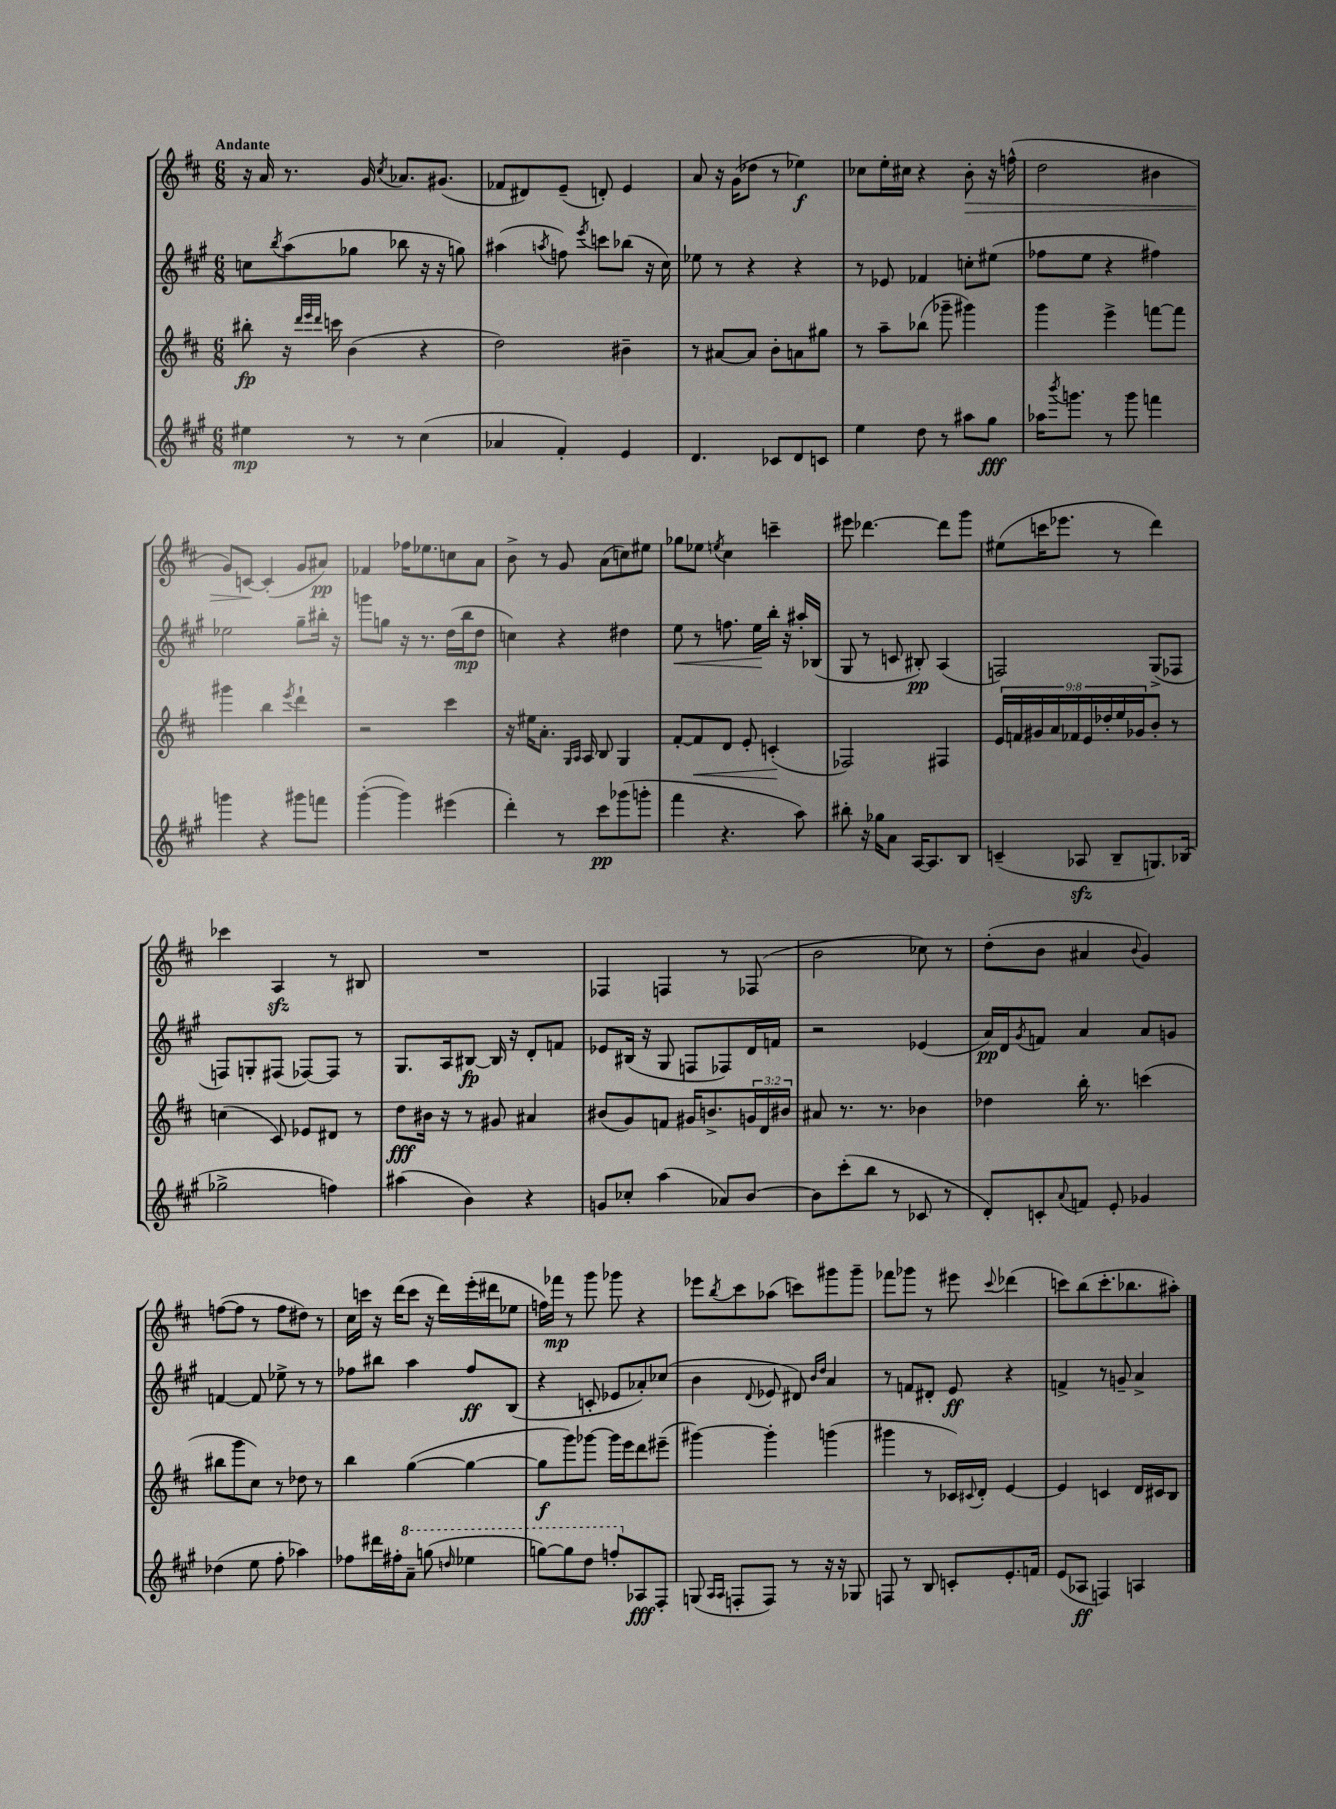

**kern	**dynam	**kern	**dynam	**kern	**dynam	**kern	**dynam
*part4	*part4	*part3	*part3	*part2	*part2	*part1	*part1
*staff4	*staff4	*staff3	*staff3	*staff2	*staff2	*staff1	*staff1
*clefG2	*	*clefG2	*	*clefG2	*	*clefG2	*
*k[f#c#g#]	*	*k[f#c#]	*	*k[f#c#g#]	*	*k[f#c#]	*
*M6/8	*	*M6/8	*	*M6/8	*	*M6/8	*
=1	=1	=1	=1	=1	=1	=1	=1
!	!	!	!	!	!	!LO:TX:a:B:t=Andante	!
4ee#X\	mp	8bb#X'\	fp	8ccn\L	.	16r	.
.	.	.	.	.	.	16a/	.
.	.	.	.	8qbb/	.	.	.
.	.	16r	.	(8aa\	.	8.r	.
.	.	32qqddd/LLL	.	.	.	.	.
.	.	32qqeee/	.	.	.	.	.
.	.	32qqddd/JJJ	.	.	.	.	.
.	.	16cccn\	.	.	.	.	.
8r	.	(4b\	.	8gg-X\J	.	.	.
.	.	.	.	.	.	16g/	.
.	.	.	.	.	.	8qcc#/	.
8r	.	.	.	8bb-X\	.	8.a-X/L	.
(4cc#\	.	4r	.	16r	.	.	.
.	.	.	.	16r	.	(8.g#X/J	.
.	.	.	.	8ggn\)	.	.	.
=2	=2	=2	=2	=2	=2	=2	=2
4a-X/	.	2dd\)	.	(4aa#X\	.	8f-X/L	.
.	.	.	.	.	.	8d#X/)	.
.	.	.	.	8qaan/	.	.	.
4f#'/)	.	.	.	8ffn\)	.	(8e~/J	.
.	.	.	.	8qeee/	.	.	.
.	.	.	.	8cccn\L	.	8dn'/)	.
4e/	.	4b#X~\	.	(8bb-X\J	.	4e/	.
.	.	.	.	16r	.	.	.
.	.	.	.	16cc#\)	.	.	.
=3	=3	=3	=3	=3	=3	=3	=3
4.d/	.	8r	.	8ee-X\	.	8a/	.
.	.	[8a#X/L	.	8r	.	16r	.
.	.	.	.	.	.	(16g\KL	.
.	.	8a#/J]	.	4r	.	8dd-X\J	.
8c-X/L	.	8b'\L	.	.	.	8r	.
8d/	.	8an\	.	4r	.	4ee-X\)	f
8cn/J	.	8gg#X\J	.	.	.	.	.
=4	=4	=4	=4	=4	=4	=4	=4
4ee\	.	8r	.	8r	.	8cc-X\L	.
.	.	8aa~\L	.	8e-X/	.	16ee'\L	.
.	.	.	.	.	.	16cc#X\JJ	.
8dd\	.	(8bb-X\J	.	4f-X/	.	4r	.
8r	.	8ggg-X~\	.	.	.	.	.
!	!	!	!	!	!	!	!LO:HP:b
8aa#X\L	.	4ggg#X\)	.	8ccn'\L	.	8b'\	>
8gg#\J	fff	.	.	(8ee#X\J	.	16r	.
.	.	.	.	.	.	(16ffn^^\	.
=5	=5	=5	=5	=5	=5	=5	=5
16aa-X\KL	.	4ggg\	.	8ff-X\L	.	2dd\	.
8qbbb/	.	.	.	.	.	.	.
8.gggn\J	.	.	.	.	.	.	.
.	.	.	.	8ee\J	.	.	.
8r	.	4eee^\	.	4r	.	.	.
8ggg\	.	.	.	.	.	.	.
4fffn\	.	[8fffn\L	.	4ff#X\)	.	4b#X\	.
.	.	8fff\J]	.	.	.	.	.
!!LO:LB:g=z
=6	=6	=6	=6	=6	=6	=6	=6
4gggn\	.	4ggg#X\	.	2ee-X\	.	8g/L)	.
.	.	.	.	.	.	[8cn/J	.
4r	.	4bb\	.	.	.	(4c'/]	]
.	.	8qeee/	.	.	.	.	.
8ggg#X\L	.	4ddd`\	.	8gg#~\L	.	8g/L	.
8fffn\J	.	.	.	16bb#X'\Jk	.	8a#X/J)	pp
.	.	.	.	16r	.	.	.
=7	=7	=7	=7	=7	=7	=7	=7
([4ggg#'\	.	2r	.	8gggn\L	.	4f-X/	.
.	.	.	.	8ggn\J	.	.	.
4ggg#\])	.	.	.	16r	.	16ff-X\KL	.
.	.	.	.	8.r	.	8.ee-X\	.
(4eee#X\	.	4ccc#\	.	(16dd\LL	.	8ccn\	.
.	.	.	.	16bb\J	mp	.	.
.	.	.	.	8dd\J	.	8a\J	.
=8	=8	=8	=8	=8	=8	=8	=8
4ddd'\)	.	16r	.	4ccn\)	.	8b^\	.
.	.	16ee#X\KL	.	.	.	.	.
.	.	8.a'\J	.	.	.	8r	.
8r	.	.	.	4r	.	8g/	.
.	.	16qqG/LL	.	.	.	.	.
.	.	16qqA/JJ	.	.	.	.	.
.	.	16A/	.	.	.	.	.
8ccc#\L	pp	8B/	.	.	.	(8a\L	.
(8ggg-X\	.	4G/	.	4dd#X\	.	8ccn\)	.
8gggn'\J	.	.	.	.	.	8ee#X\J	.
=9	=9	=9	=9	=9	=9	=9	=9
!	!	!	!	!	!LO:HP:b	!	!
4fff#\	.	[8f#'/L	.	8ee\	<	8gg-X\L	.
!	!	!	!LO:HP:b	!	!	!	!
.	.	8f#/]	<	8r	.	8ee-X\J	.
.	.	.	.	.	.	8qeen/	.
4.r	.	8d/J	.	8.ffn\	.	4cc#\	.
.	.	8e'/	.	.	.	.	.
.	.	.	.	16ee\LL	.	.	.
.	.	(4cn'/	.	16bb'\JJ	[	4cccn~\	.
.	.	.	.	16r	.	.	.
8aa\)	.	.	.	16aa#X'/LL	.	.	.
.	.	.	.	(16B-X/JJ	.	.	.
.	.	.	[	.	.	.	.
=10	=10	=10	=10	=10	=10	=10	=10
8bb#X'\	.	2F-X/)	.	8G#/	.	8eee#X\	.
16r	.	.	.	8r	.	[4.ddd-X\	.
16gg-X\KL	.	.	.	.	.	.	.
8a\J	.	.	.	8cn/	.	.	.
[16A/KL	.	.	.	8B#X'/)	pp	.	.
8.A/]	.	.	.	.	.	.	.
.	.	4F#X/	.	(4A/	.	8ddd-\L]	.
8B/J	.	.	.	.	.	8ggg\J	.
=11	=11	=11	=11	=11	=11	=11	=11
(4cn~/	.	18e/LL	.	2Fn/)	.	(8ee#X\L	.
.	.	18fn/	.	.	.	.	.
.	.	18g#X/	.	.	.	.	.
.	.	.	.	.	.	16cccn\K	.
.	.	18a/	.	.	.	.	.
.	.	.	.	.	.	8.eee-X\J	.
.	.	18f-X/	.	.	.	.	.
8A-Xzz/	.	.	.	.	.	.	.
.	.	18e/	.	.	.	.	.
.	.	18dd-X'/	.	.	.	.	.
8B~/L	.	.	.	.	.	8r	.
.	.	18ee/	.	.	.	.	.
.	.	18g-X/J	.	.	.	.	.
8.Gn/)	.	8b'/J	.	(8G#^/L	.	4ddd\)	.
.	.	8r	.	8F-X/J	.	.	.
(16B-X/Jk	.	.	.	.	.	.	.
!!LO:LB:g=z
=12	=12	=12	=12	=12	=12	=12	=12
2gg-X^\	.	(4ccn\	.	8Fn/L)	.	4ccc-X\	.
.	.	.	.	8Gn'/	.	.	.
.	.	8c#/)	.	(8F#X/J	.	4Azz/	.
.	.	8e-X/L	.	[8F-X/L)	.	.	.
4ffn\)	.	8d#X/J	.	8F-/J]	.	8r	.
.	.	8r	.	8r	.	8B#X/	.
=13	=13	=13	=13	=13	=13	=13	=13
(4aa#X\	.	8dd\L	fff	8.G#/L	.	2.r	.
.	.	16b#X\Jk	.	.	.	.	.
.	.	16r	.	16A/k	.	.	.
4b\)	.	8r	.	[8B#X/J	fp	.	.
.	.	8g#X/	.	16B#/]	.	.	.
.	.	.	.	16r	.	.	.
4r	.	4a#X/	.	8d'/L	.	.	.
.	.	.	.	8fn/J	.	.	.
=14	=14	=14	=14	=14	=14	=14	=14
8gn/L	.	(8b#X/L	.	8e-X/L	.	4F-X/	.
8cc-X'/J	.	8g/)	.	(16B#X/Jk	.	.	.
.	.	.	.	16r	.	.	.
(4aa\	.	8fn/J	.	8G#/	.	4Fn/	.
.	.	16g#X/KL	.	8Fn/L	.	.	.
.	.	8.bn^/	.	.	.	.	.
8a-X/L)	.	.	.	8F-X/)	.	8r	.
[8b/J	.	24gn/L	.	16d/L	.	(8F-X/	.
.	.	24d/	.	.	.	.	.
.	.	.	.	16fn/JJ	.	.	.
.	.	24b#X/JJ	.	.	.	.	.
=15	=15	=15	=15	=15	=15	=15	=15
8b\L]	.	8a#X/	.	2r	.	2b\	.
(8ccc#'\	.	8.r	.	.	.	.	.
8bb\J	.	.	.	.	.	.	.
.	.	8.r	.	.	.	.	.
8r	.	.	.	.	.	.	.
8c-X/	.	4b-X\	.	(4e-X/	.	8cc-X\)	.
8r	.	.	.	.	.	8r	.
=16	=16	=16	=16	=16	=16	=16	=16
8d'/L)	.	4dd-X\	.	16a/LL)	pp	(8dd'\L	.
.	.	.	.	16d/J	.	.	.
.	.	.	.	8qg#/	.	.	.
8cn'/	.	.	.	8fn/J	.	8b\J	.
8qqa/	.	.	.	.	.	.	.
8fn/J	.	16bb'\	.	4a/	.	4a#X/	.
.	.	8.r	.	.	.	.	.
8e'/	.	.	.	.	.	.	.
.	.	.	.	.	.	8qqb/	.
4g-X/	.	(4cccn\	.	8a/L	.	4g/)	.
.	.	.	.	8gn/J	.	.	.
!!LO:LB:g=z
=17	=17	=17	=17	=17	=17	=17	=17
(4dd-X\	.	8bb#X\L	.	[4fn/	.	([8ffn\L	.
.	.	8ggg\	.	.	.	8ff\J]	.
8ee\	.	8cc#\J)	.	8f/]	.	8r	.
8ff#'\	.	8r	.	8ee-X^\	.	8ff\L	.
4aa-X\)	.	8dd-X\	.	8r	.	8dd#X\J)	.
.	.	8r	.	8r	.	8r	.
=18	=18	=18	=18	=18	=18	=18	=18
8ff-X\L	.	4bb\	.	8ff-X\L	.	16cc#\LL	.
.	.	.	.	.	.	16cccn\JJ	.
16ddd#X\L	.	.	.	8bb#X\J	.	16r	.
16ff#X'\J	.	.	.	.	.	(16ddd\KL	.
*8va	*	*	*	*	*	*	*
8aa~\J	.	([4gg\	.	4aa\	.	8ccc\J	.
(8gggn\	.	.	.	.	.	16r	.
.	.	.	.	.	.	16ddd\LL)	.
16qqdddn/	.	.	.	.	.	.	.
4eee-X\	.	4gg\_	.	8ff-/L	ff	(16eee'\	.
.	.	.	.	.	.	16ddd#X\J	.
.	.	.	.	(8B/J	.	8ee-X\J	.
=19	=19	=19	=19	=19	=19	=19	=19
[8gggn\L)	.	8gg\L]	f	4r	.	16ffn\LL)	.
.	.	.	.	.	.	16fff-X\JJ	mp
8ggg\]	.	8ggg\)	.	.	.	8r	.
8ddd\J	.	[8ggg-X\J	.	8cn'/	.	8ggg\	.
8fffn'/L	.	16ggg-\LL]	.	8e-X/L	.	8ggg-X\	.
.	.	16eee\J	.	.	.	.	.
*X8va	*	*	*	*	*	*	*
8A-X/	fff	8ddd\	.	8a-X'/)	.	4r	.
8F#'/J	.	(8eee#X~\J	.	(8cc-X/J	.	.	.
=20	=20	=20	=20	=20	=20	=20	=20
(8Gn/	.	[4ggg#X\)	.	4b\	.	8eee-X\L	.
16qqA/LL	.	.	.	.	.	.	.
16qqA/JJ	.	.	.	.	.	8qbb/	.
8Fn'/L	.	.	.	.	.	8ccc#\	.
.	.	.	.	8qqd/	.	.	.
8F/J)	.	4ggg#'\]	.	8e-X/	.	(8aa-X\J	.
8r	.	.	.	8d#X/)	.	8cccn\L)	.
.	.	.	.	16qqb/LL	.	.	.
.	.	.	.	16qqdd/JJ	.	.	.
16r	.	(4gggn\	.	4a/	.	8ggg#X\	.
16r	.	.	.	.	.	.	.
8G-X/	.	.	.	.	.	8ggg#~\J	.
=21	=21	=21	=21	=21	=21	=21	=21
8Fn/	.	4ggg#X\	.	8r	.	8fff-X\L	.
8r	.	.	.	8fn/L	.	8ggg-X\J	.
8B/	.	8r	.	8d#X'/J	.	8r	.
8cn'/L	.	16c-X/LL)	.	8e/	ff	8eee#X\	.
.	.	8qqc#X/	.	.	.	.	.
.	.	16d'/JJ	.	.	.	.	.
.	.	.	.	.	.	8qqccc#/	.
8.e'/	.	[4e/	.	4r	.	(4ddd-X\	.
16fn/Jk	.	.	.	.	.	.	.
=22	=22	=22	=22	=22	=22	=22	=22
(8e/L	.	4e/]	.	4fn^/	.	8cccn\L)	.
8A-X/J	ff	.	.	.	.	(8bb\	.
4Fn/)	.	4cn/	.	8r	.	8.ccc'\	.
.	.	.	.	8gn~/	.	.	.
.	.	.	.	.	.	8.bb-X\	.
4An/	.	16d/LL	.	4a^/	.	.	.
.	.	16c#X/J	.	.	.	.	.
.	.	8B/J	.	.	.	8aa#X'\J)	.
==	==	==	==	==	==	==	==
*-	*-	*-	*-	*-	*-	*-	*-
